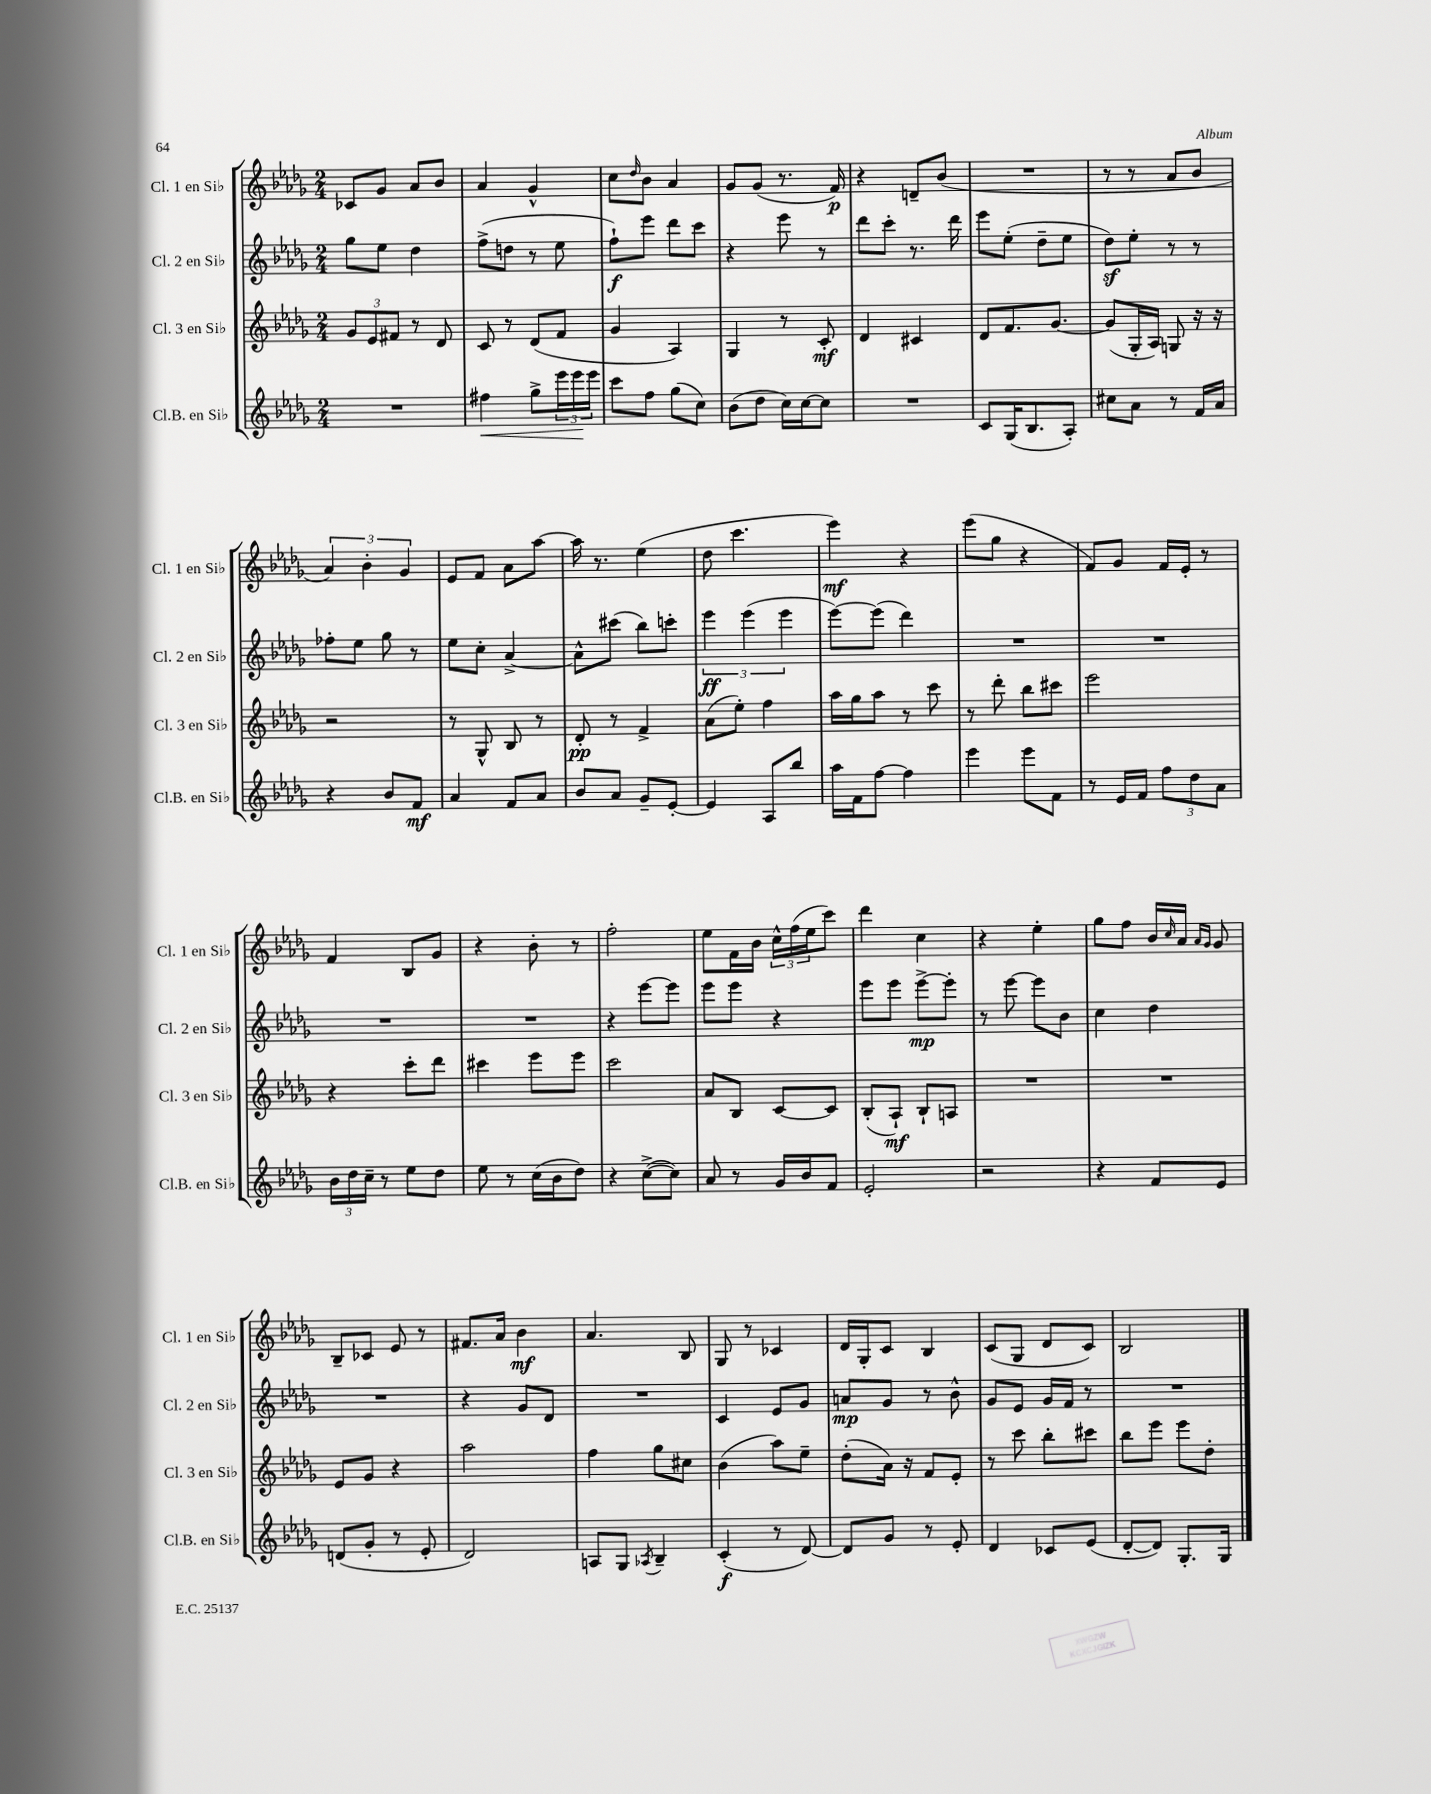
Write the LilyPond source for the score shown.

<<
\new StaffGroup <<
\new Staff = "s0" \with { instrumentName = "Cl. 1 en Sib" shortInstrumentName = "Cl. 1 en Sib" } {
    \clef treble \key des \major \numericTimeSignature \time 2/4
    ces'8 ges'8 aes'8 bes'8 |
    aes'4 ges'4-^ |
    c''8 \grace { des''16 } bes'8 aes'4 |
    ges'8 ges'8( r8. f'16\p) |
    r4 d'8-- bes'8( |
    R2 |
    r8 r8 aes'8 bes'8 |
    \tuplet 3/2 { aes'4) bes'4-. ges'4 } |
    ees'8 f'8 aes'8 aes''8~ |
    aes''16 r8. ees''4( |
    des''8 c'''4. |
    ees'''4\mf) r4 |
    ees'''8( ges''8 r4 |
    f'8) ges'8 f'16 ees'16-. r8 |
    f'4 bes8 ges'8 |
    r4 bes'8-. r8 |
    f''2-. |
    ees''8 f'16 bes'16 \tuplet 3/2 { c''16-^ f''16( ees''16 } c'''8) |
    des'''4 c''4 |
    r4 ees''4-. |
    ges''8 f''8 bes'16 \grace { c''16 } aes'16 \grace { aes'16 ges'16 } ges'8 |
    bes8-- ces'8 ees'8 r8 |
    fis'8. aes'16 bes'4\mf |
    aes'4. bes8 |
    ges8 r8 ces'4 |
    des'16 ges16-. c'8 bes4 |
    c'8( ges8 des'8 c'8) |
    bes2 \bar "|." |
}
\new Staff = "s1" \with { instrumentName = "Cl. 2 en Sib" shortInstrumentName = "Cl. 2 en Sib" } {
    \clef treble \key des \major \numericTimeSignature \time 2/4
    ges''8 ees''8 des''4 |
    f''8->( d''8 r8 ees''8 |
    f''8-!\f) ees'''8 des'''8 c'''8 |
    r4 ees'''8 r8 |
    des'''8 c'''8-. r8. des'''16 |
    ees'''8 ees''8-.( des''8-- ees''8 |
    des''8\sf) ees''8-. r8 r8 |
    fes''8-. ees''8 ges''8 r8 |
    ees''8 c''8-. aes'4~-> |
    aes'8-^ cis'''8( bes''8) c'''8-. |
    \tuplet 3/2 { ees'''4\ff ees'''4( ees'''4 } |
    ees'''8~) ees'''8( des'''4) |
    R2 |
    R2 |
    R2 |
    R2 |
    r4 ees'''8~ ees'''8 |
    ees'''8 ees'''8 r4 |
    ees'''8 ees'''8 ees'''8~->\mp ees'''8-. |
    r8 ees'''8~ ees'''8 bes'8 |
    c''4 des''4 |
    R2 |
    r4 ges'8 des'8 |
    R2 |
    c'4 ees'8 ges'8 |
    a'8\mp ges'8 r8 bes'8-^ |
    ges'8 ees'8 ges'16 f'16 r8 |
    R2 \bar "|." |
}
\new Staff = "s2" \with { instrumentName = "Cl. 3 en Sib" shortInstrumentName = "Cl. 3 en Sib" } {
    \clef treble \key des \major \numericTimeSignature \time 2/4
    \tuplet 3/2 { ges'8 ees'8 fis'8 } r8 des'8 |
    c'8 r8 des'8( f'8 |
    ges'4 aes4) |
    ges4 r8 c'8-.\mf |
    des'4 cis'4 |
    des'8 f'8. ges'8.~ |
    ges'8( ges16-. aes16) g8 r16 r16 |
    r2 |
    r8 ges8-^ bes8 r8 |
    des'8-.\pp r8 f'4-> |
    aes'8( ees''8-.) f''4 |
    aes''16 ges''16 aes''8 r8 c'''8 |
    r8 des'''8-. bes''8 cis'''8 |
    ees'''2 |
    r4 c'''8-. des'''8 |
    cis'''4 ees'''8 ees'''8 |
    c'''2 |
    aes'8 bes8 c'8~ c'8 |
    bes8-.( aes8-!\mf) bes8-! a8 |
    R2 |
    R2 |
    ees'8 ges'8 r4 |
    aes''2 |
    f''4 ges''8 cis''8 |
    bes'4( aes''8) ees''8-- |
    des''8-.( aes'16) r16 f'8 ees'8-. |
    r8 c'''8 bes''8-. cis'''8 |
    bes''8 ees'''8 ees'''8 des''8-. \bar "|." |
}
\new Staff = "s3" \with { instrumentName = "Cl.B. en Sib" shortInstrumentName = "Cl.B. en Sib" } {
    \clef treble \key des \major \numericTimeSignature \time 2/4
    R2 |
    fis''4\< ges''8-> \tuplet 3/2 { ees'''16 ees'''16\! ees'''16 } |
    c'''8 f''8 ges''8( c''8) |
    bes'8( des''8 c''16) c''16~ c''8 |
    R2 |
    c'8 ges16( bes8. aes8-.) |
    cis''8 aes'8 r8 f'16 aes'16 |
    r4 bes'8 f'8\mf |
    aes'4 f'8 aes'8 |
    bes'8 aes'8 ges'8-- ees'8~-. |
    ees'4 aes8 bes''8 |
    aes''16 f'16 f''8~ f''4 |
    ees'''4 ees'''8 f'8 |
    r8 ees'16 f'16 \tuplet 3/2 { f''8 des''8 aes'8 } |
    \tuplet 3/2 { bes'16 des''16 c''16-- } r8 ees''8 des''8 |
    ees''8 r8 c''16( bes'16 des''8) |
    r4 c''8~->( c''8) |
    aes'8 r8 ges'16 bes'16 f'8 |
    ees'2-. |
    r2 |
    r4 f'8 ees'8 |
    d'8( ges'8-. r8 ees'8-. |
    des'2) |
    a8 ges8 \acciaccatura { aes8 } bes4-- |
    c'4-.\f( r8 des'8~) |
    des'8 ges'8 r8 ees'8-. |
    des'4 ces'8 ees'8( |
    des'8~-. des'8) ges8.-. ges16 \bar "|." |
}
>>
>>
\layout { \context { \Score \remove "Bar_number_engraver" } }
